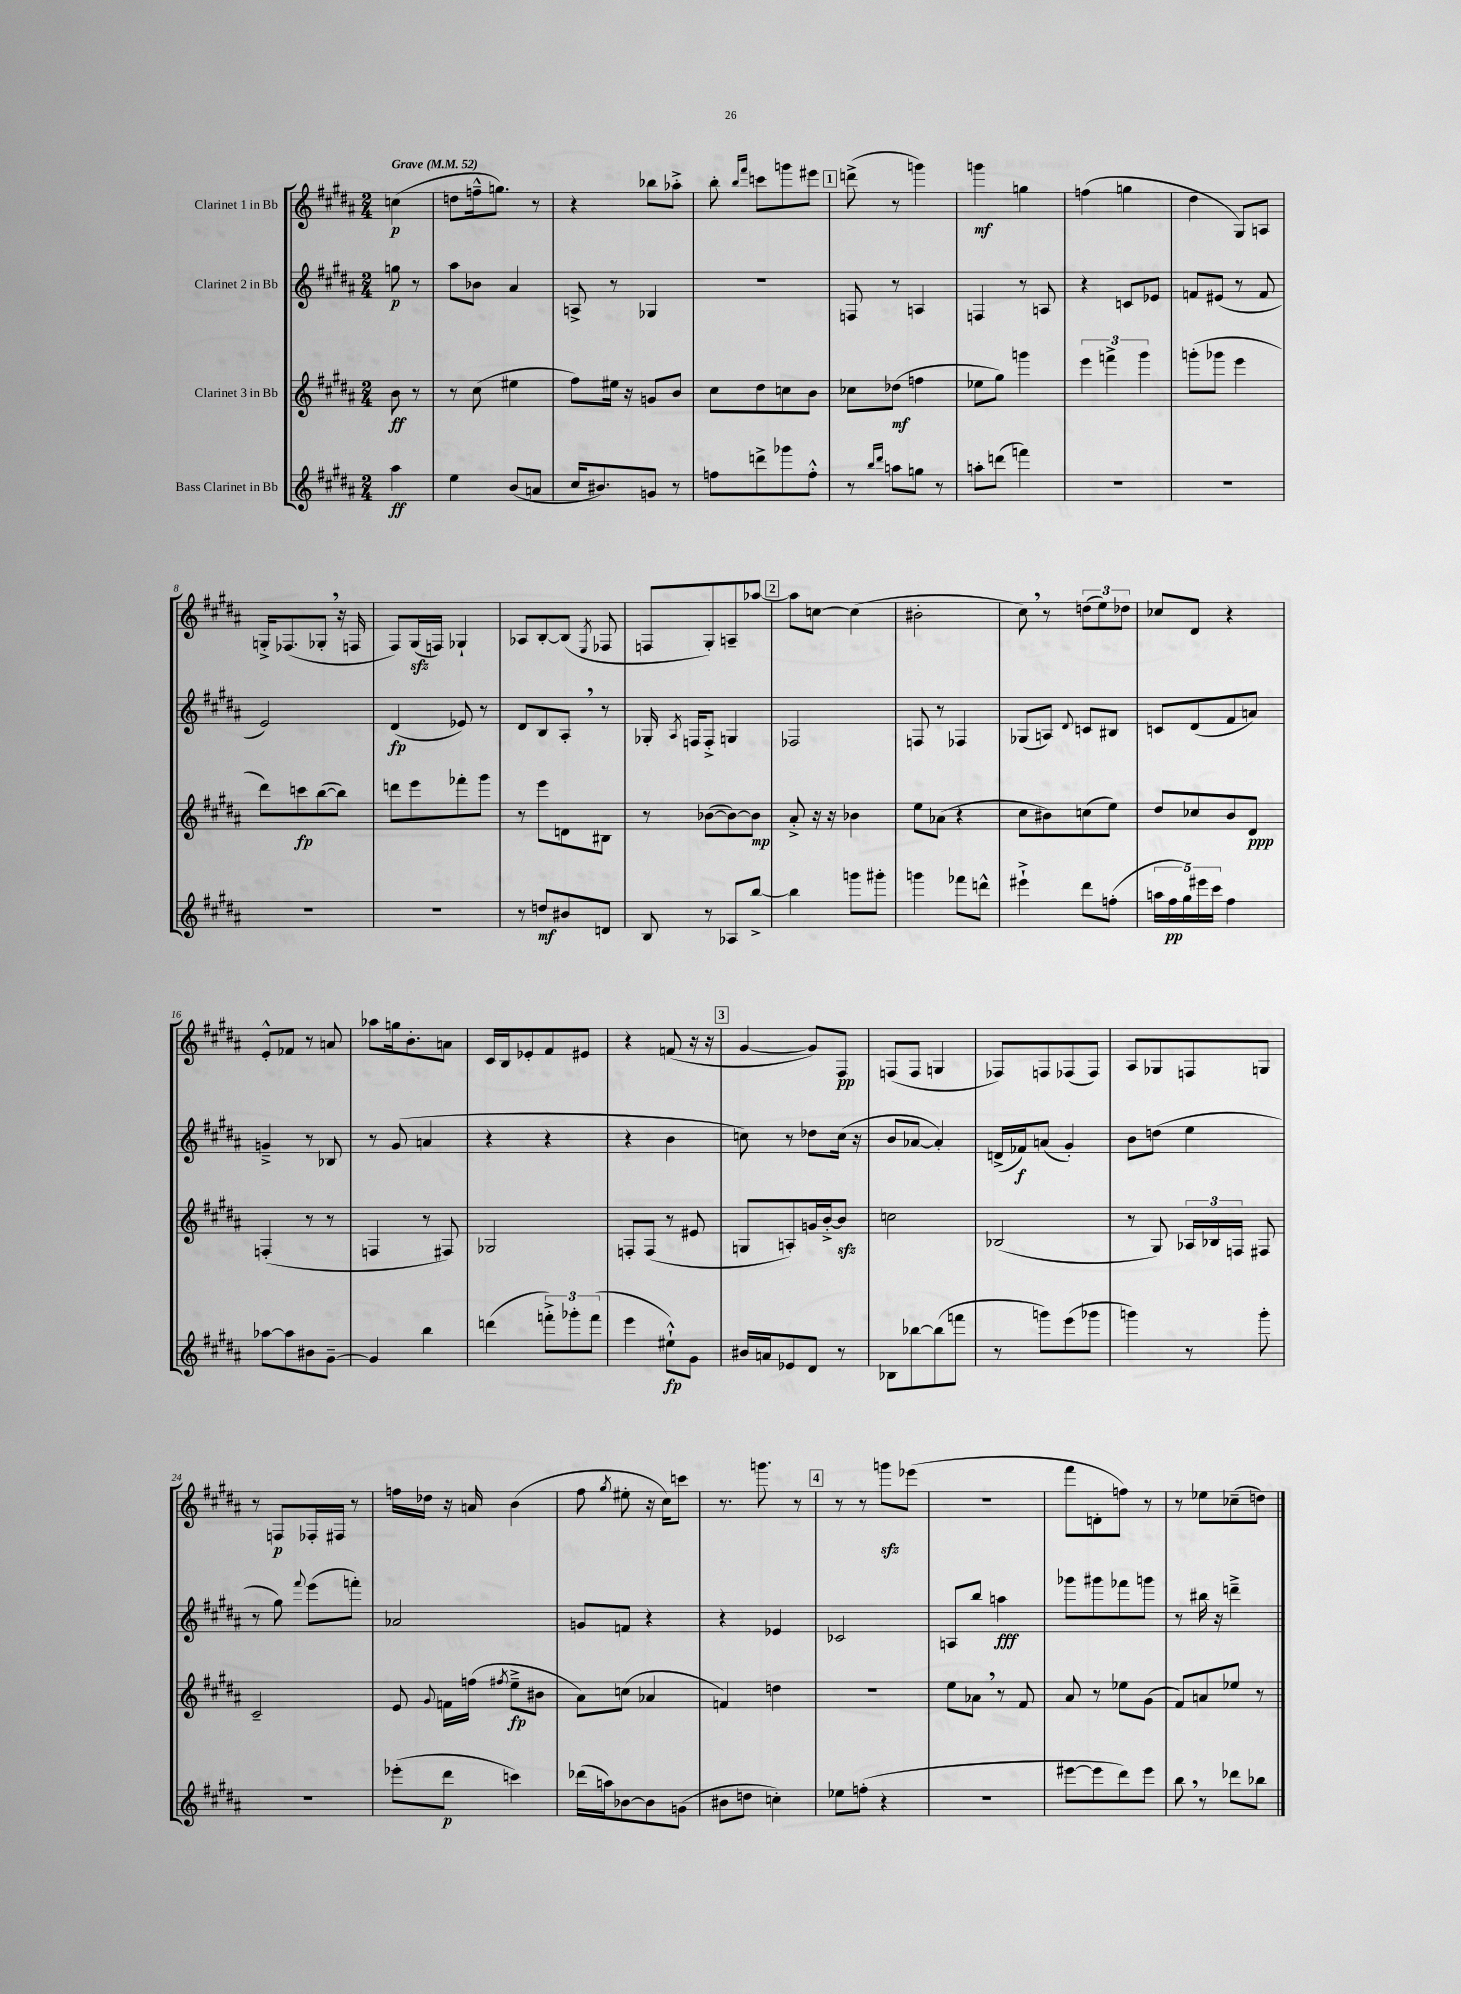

**kern	**dynam	**kern	**dynam	**kern	**dynam	**kern	**dynam
*part4	*part4	*part3	*part3	*part2	*part2	*part1	*part1
*staff4	*staff4	*staff3	*staff3	*staff2	*staff2	*staff1	*staff1
*I"Bass Clarinet in Bb	*	*I"Clarinet 3 in Bb	*	*I"Clarinet 2 in Bb	*	*I"Clarinet 1 in Bb	*
*clefG2	*	*clefG2	*	*clefG2	*	*clefG2	*
*k[f#c#g#d#a#]	*	*k[f#c#g#d#a#]	*	*k[f#c#g#d#a#]	*	*k[f#c#g#d#a#]	*
*M2/4	*	*M2/4	*	*M2/4	*	*M2/4	*
*MM52	*	*MM52	*	*MM52	*	*MM52	*
=	=	=	=	=	=	=	=
!	!	!	!	!	!	!LO:TX:a:B:t=Grave	!
4aa#\	ff	8b\	ff	8ggn\	p	(4ccn\	p
.	.	8r	.	8r	.	.	.
=1	=1	=1	=1	=1	=1	=1	=1
4ee\	.	8r	.	8aa#\L	.	8ddn\L	.
.	.	(8cc#\	.	8b-X\J	.	16ffn~^^\k	.
.	.	.	.	.	.	8.ggn\J)	.
(8b/L	.	4ee#X\	.	4a#/	.	.	.
8an/J	.	.	.	.	.	8r	.
=2	=2	=2	=2	=2	=2	=2	=2
16cc#/KL	.	8ff#\L)	.	8An^/	.	4r	.
8.b#X/)	.	.	.	.	.	.	.
.	.	16ee#X\Jk	.	8r	.	.	.
.	.	16r	.	.	.	.	.
8gn/J	.	8gn/L	.	4G-X/	.	8bb-X\L	.
8r	.	8b/J	.	.	.	8aa-X'^\J	.
=3	=3	=3	=3	=3	=3	=3	=3
8ffn\L	.	8cc#\L	.	2r	.	8bb'\	.
.	.	.	.	.	.	16qqbb/LL	.
.	.	.	.	.	.	16qqfff#/JJ	.
8dddn^\	.	8dd#\	.	.	.	8cccn\L	.
8ggg-X\	.	8ccn\	.	.	.	8gggn\	.
8ff'^^\J	.	8b\J	.	.	.	8eee#X\J	.
!!LO:REH:place=s1:t=1
=4	=4	=4	=4	=4	=4	=4	=4
8r	.	8cc-X\L	.	8Fn/	.	(8dddn^\	.
16qqbb/LL	.	.	.	.	.	.	.
16qqddd#/JJ	.	.	.	.	.	.	.
8aan\L	.	(8dd-X\J	mf	8r	.	8r	.
8ggn\J	.	4ffn\	.	4An/	.	4gggn\)	.
8r	.	.	.	.	.	.	.
=5	=5	=5	=5	=5	=5	=5	=5
8aan'\L	.	8ee-X\L	.	4Fn/	.	4gggn\	mf
(8dddn\J	.	8gg#\J)	.	.	.	.	.
4fffn\)	.	4gggn\	.	8r	.	4ggn\	.
.	.	.	.	8An/	.	.	.
=6	=6	=6	=6	=6	=6	=6	=6
2r	.	6eee\	.	4r	.	(4ffn\	.
.	.	6fffn^\	.	.	.	.	.
.	.	.	.	8cn/L	.	4ggn\	.
.	.	6ggg#\	.	.	.	.	.
.	.	.	.	8e-X/J	.	.	.
=7	=7	=7	=7	=7	=7	=7	=7
2r	.	(8gggn'\L	.	8fn/L	.	4dd#\	.
.	.	8ggg-X\J	.	(8e#X/J	.	.	.
.	.	4eee\	.	8r	.	8G#/L)	.
.	.	.	.	8f/	.	8An/J	.
!!LO:LB:g=z
=8	=8	=8	=8	=8	=8	=8	=8
2r	.	8ddd#\L)	.	2e/)	.	16Gn'^/KL	.
.	.	.	.	.	.	(8.F-X/	.
.	.	8cccn\	fp	.	.	.	.
.	.	([8bb\	.	.	.	8G-X',/J	.
.	.	8bb\J])	.	.	.	16r	.
.	.	.	.	.	.	16Fn/	.
=9	=9	=9	=9	=9	=9	=9	=9
2r	.	8dddn\L	.	(4d#/	fp	8F#/L)	.
.	.	8eee\	.	.	.	(16G#zz/L	.
.	.	.	.	.	.	16Fn/JJ)	.
.	.	8fff-X'\	.	8e-X/)	.	4G-X`/	.
.	.	8ggg#\J	.	8r	.	.	.
=10	=10	=10	=10	=10	=10	=10	=10
8r	.	8r	.	8d#/L	.	8A-X/L	.
8ddn/L	mf	8eee\L	.	8B/	.	[8B'/	.
8b#X/	.	8dn\	.	8A#',/J	.	(8B/J]	.
.	.	.	.	.	.	8qE/	.
8dn/J	.	8B#X\J	.	8r	.	8F-X/	.
=11	=11	=11	=11	=11	=11	=11	=11
8B/	.	8r	.	16G-X'/	.	8Fn/L	.
.	.	.	.	8qA#/	.	.	.
.	.	.	.	16Fn/KL	.	.	.
8r	.	([8b-X\L	.	8F'^/J	.	8G#'/)	.
8A-X/L	.	8b-\_)	.	4Gn/	.	8An~/	.
[8bb^/J	.	8b-\J]	mp	.	.	[8aa-X/J	.
!!LO:REH:place=s1:t=2
=12	=12	=12	=12	=12	=12	=12	=12
4bb\]	.	8a#'^/	.	2F-X/	.	8aa-\L]	.
.	.	16r	.	.	.	[8ccn\J	.
.	.	16r	.	.	.	.	.
8gggn\L	.	4b-X\	.	.	.	(4cc\]	.
8ggg#X'\J	.	.	.	.	.	.	.
=13	=13	=13	=13	=13	=13	=13	=13
4gggn\	.	8ee\L	.	8Fn/	.	2b#X'\	.
.	.	(8a-X\J	.	8r	.	.	.
8fff-X\L	.	4r	.	4F-X/	.	.	.
8dddn^^\J	.	.	.	.	.	.	.
=14	=14	=14	=14	=14	=14	=14	=14
4eee#X`^\	.	8cc#\L	.	(8G-X/L	.	8cc#,\)	.
.	.	8b#X\)	.	8An/J)	.	8r	.
.	.	.	.	8qqd#/	.	.	.
8ddd#\L	.	(8ccn\	.	8cn/L	.	(12ddn\L	.
.	.	.	.	.	.	12ee\)	.
(8ffn'\J	.	8ee\J)	.	8B#X/J	.	.	.
.	.	.	.	.	.	12dd-X\J	.
=15	=15	=15	=15	=15	=15	=15	=15
20aan\LL	.	8dd#/L	.	8cn/L	.	8cc-X/L	.
20ff#\	pp	.	.	.	.	.	.
20gg#\)	.	.	.	.	.	.	.
.	.	8cc-X/	.	(8d#/	.	8d#/J	.
20eee#X\	.	.	.	.	.	.	.
20ccc#\JJ	.	.	.	.	.	.	.
4ff#\	.	8b/	.	8f#/	.	4r	.
.	.	8d#/J	ppp	8an/J)	.	.	.
!!LO:LB:g=z
=16	=16	=16	=16	=16	=16	=16	=16
[8aa-X\L	.	(4Fn'/	.	4gn~^/	.	8e'^^/L	.
8aa-\]	.	.	.	.	.	8f-X/J	.
8b#X\	.	8r	.	8r	.	8r	.
[8g#~\J	.	8r	.	8B-X/	.	8an/	.
=17	=17	=17	=17	=17	=17	=17	=17
4g#/]	.	4Fn/	.	8r	.	8aa-X\L	.
.	.	.	.	(8g#/	.	16ggn\k	.
.	.	.	.	.	.	8.b'\	.
4bb\	.	8r	.	4an/	.	.	.
.	.	8F#X/)	.	.	.	8an\J	.
=18	=18	=18	=18	=18	=18	=18	=18
(4dddn\	.	2G-X/	.	4r	.	16c#/LL	.
.	.	.	.	.	.	16B/J	.
.	.	.	.	.	.	8e-X'/	.
12fffn'^\L)	.	.	.	4r	.	8f#/	.
12ggg-X'\	.	.	.	.	.	.	.
.	.	.	.	.	.	8e#X/J	.
(12fff\J	.	.	.	.	.	.	.
=19	=19	=19	=19	=19	=19	=19	=19
4eee\	.	8Fn'/L	.	4r	.	4r	.
.	.	(8F/J	.	.	.	.	.
8ee#X`^^\L)	fp	8r	.	4b\	.	(8fn/	.
8g#\J	.	8e#X/	.	.	.	16r	.
.	.	.	.	.	.	16r	.
!!LO:REH:place=s1:t=3
=20	=20	=20	=20	=20	=20	=20	=20
16b#X/LL	.	8Gn/L	.	8ccn\)	.	[4g#/	.
16an/J	.	.	.	.	.	.	.
8e-X/	.	8An'/)	.	8r	.	.	.
8d#/J	.	16gn/L	.	8dd-X\L	.	8g#/L])	.
.	.	[16b'^/J	.	.	.	.	.
8r	.	8bzz/J]	.	(16cc\Jk	.	8F#/J	pp
.	.	.	.	16r	.	.	.
=21	=21	=21	=21	=21	=21	=21	=21
8B-X\L	.	2ccn\	.	8b/L	.	(8Fn/L	.
[8bb-X\	.	.	.	[8a-X/J	.	8F/J	.
(8bb-\]	.	.	.	4a-'/])	.	4Gn/	.
8fffn\J	.	.	.	.	.	.	.
=22	=22	=22	=22	=22	=22	=22	=22
8r	.	(2B-X/	.	(16dn^/LL	.	8F-X/L)	.
.	.	.	.	16f-X/J)	f	.	.
8gggn\L)	.	.	.	(8an/J	.	8Fn/	.
(8eee\	.	.	.	4g#'/)	.	(8F-X/	.
8ggg-X\J	.	.	.	.	.	8F-/J)	.
=23	=23	=23	=23	=23	=23	=23	=23
4gggn\)	.	8r	.	8b\L	.	8A#/L	.
.	.	8G#/)	.	(8ddn\J	.	8G-X/	.
8r	.	24A-X/LL	.	4ee\	.	8Fn/	.
.	.	24B-X/	.	.	.	.	.
.	.	24Fn/JJ	.	.	.	.	.
8ggg'\	.	8F#X/	.	.	.	8Gn/J	.
!!LO:LB:g=z
=24	=24	=24	=24	=24	=24	=24	=24
2r	.	2c#~/	.	8r	.	8r	.
.	.	.	.	8gg#\)	.	8Fn/L	p
.	.	.	.	8qqfff#/	.	.	.
.	.	.	.	(8eee\L	.	16F-X'/L	.
.	.	.	.	.	.	16F#X/JJ	.
.	.	.	.	8fffn'\J)	.	8r	.
=25	=25	=25	=25	=25	=25	=25	=25
(8eee-X'\L	.	8e/	.	2a-X/	.	16ffn\LL	.
.	.	.	.	.	.	16dd-X\JJ	.
.	.	8qqg#/	.	.	.	.	.
8ddd#\J	p	16fn\LL	.	.	.	16r	.
.	.	(16ffn\JJ	.	.	.	16an/	.
.	.	8qff#X/	.	.	.	.	.
4cccn\)	.	8ee~^\L	fp	.	.	(4b\	.
.	.	8b#X\J	.	.	.	.	.
=26	=26	=26	=26	=26	=26	=26	=26
(16ddd-X\LL	.	8a#\L)	.	8gn/L	.	8ff#\	.
16aan\J)	.	.	.	.	.	.	.
.	.	.	.	.	.	8qgg#/	.
[8b-X\	.	(8ccn\J	.	8fn/J	.	8ee#X'\	.
8b-\]	.	4a-X/	.	4r	.	16r	.
.	.	.	.	.	.	16cc#\KL)	.
(8gn\J	.	.	.	.	.	8cccn\J	.
=27	=27	=27	=27	=27	=27	=27	=27
8b#X\L	.	4fn/)	.	4r	.	8.r	.
8ddn\J	.	.	.	.	.	.	.
.	.	.	.	.	.	8.gggn\	.
4ccn'\)	.	4ddn\	.	4e-X/	.	.	.
.	.	.	.	.	.	8r	.
!!LO:REH:place=s1:t=4
=28	=28	=28	=28	=28	=28	=28	=28
8ee-X\L	.	2r	.	2c-X/	.	8r	.
(8ffn'\J	.	.	.	.	.	8r	.
4r	.	.	.	.	.	8gggnzz\L	.
.	.	.	.	.	.	(8eee-X\J	.
=29	=29	=29	=29	=29	=29	=29	=29
2r	.	8ee\L	.	8An/L	.	2r	.
.	.	8a-X,\J	.	8bb/J	.	.	.
.	.	8r	.	4aan\	fff	.	.
.	.	8f#/	.	.	.	.	.
=30	=30	=30	=30	=30	=30	=30	=30
[8eee#X\L	.	8a#/	.	8ggg-X\L	.	8fff#\L	.
8eee#\]	.	8r	.	8ggg#X\	.	8dn'\	.
8ddd#\)	.	8ee-X\L	.	8fff-X\	.	8ffn\J)	.
8eee#\J	.	(8g#\J	.	8gggn\J	.	8r	.
=31	=31	=31	=31	=31	=31	=31	=31
8bb,\	.	8f#/L)	.	8r	.	8r	.
8r	.	8an/	.	16bb#X\	.	8ee-X\L	.
.	.	.	.	16r	.	.	.
8ddd-X\L	.	8ee-X/J	.	4dddn~^\	.	(8cc-X~\	.
8bb-X\J	.	8r	.	.	.	8ddn\J)	.
==	==	==	==	==	==	==	==
*-	*-	*-	*-	*-	*-	*-	*-
